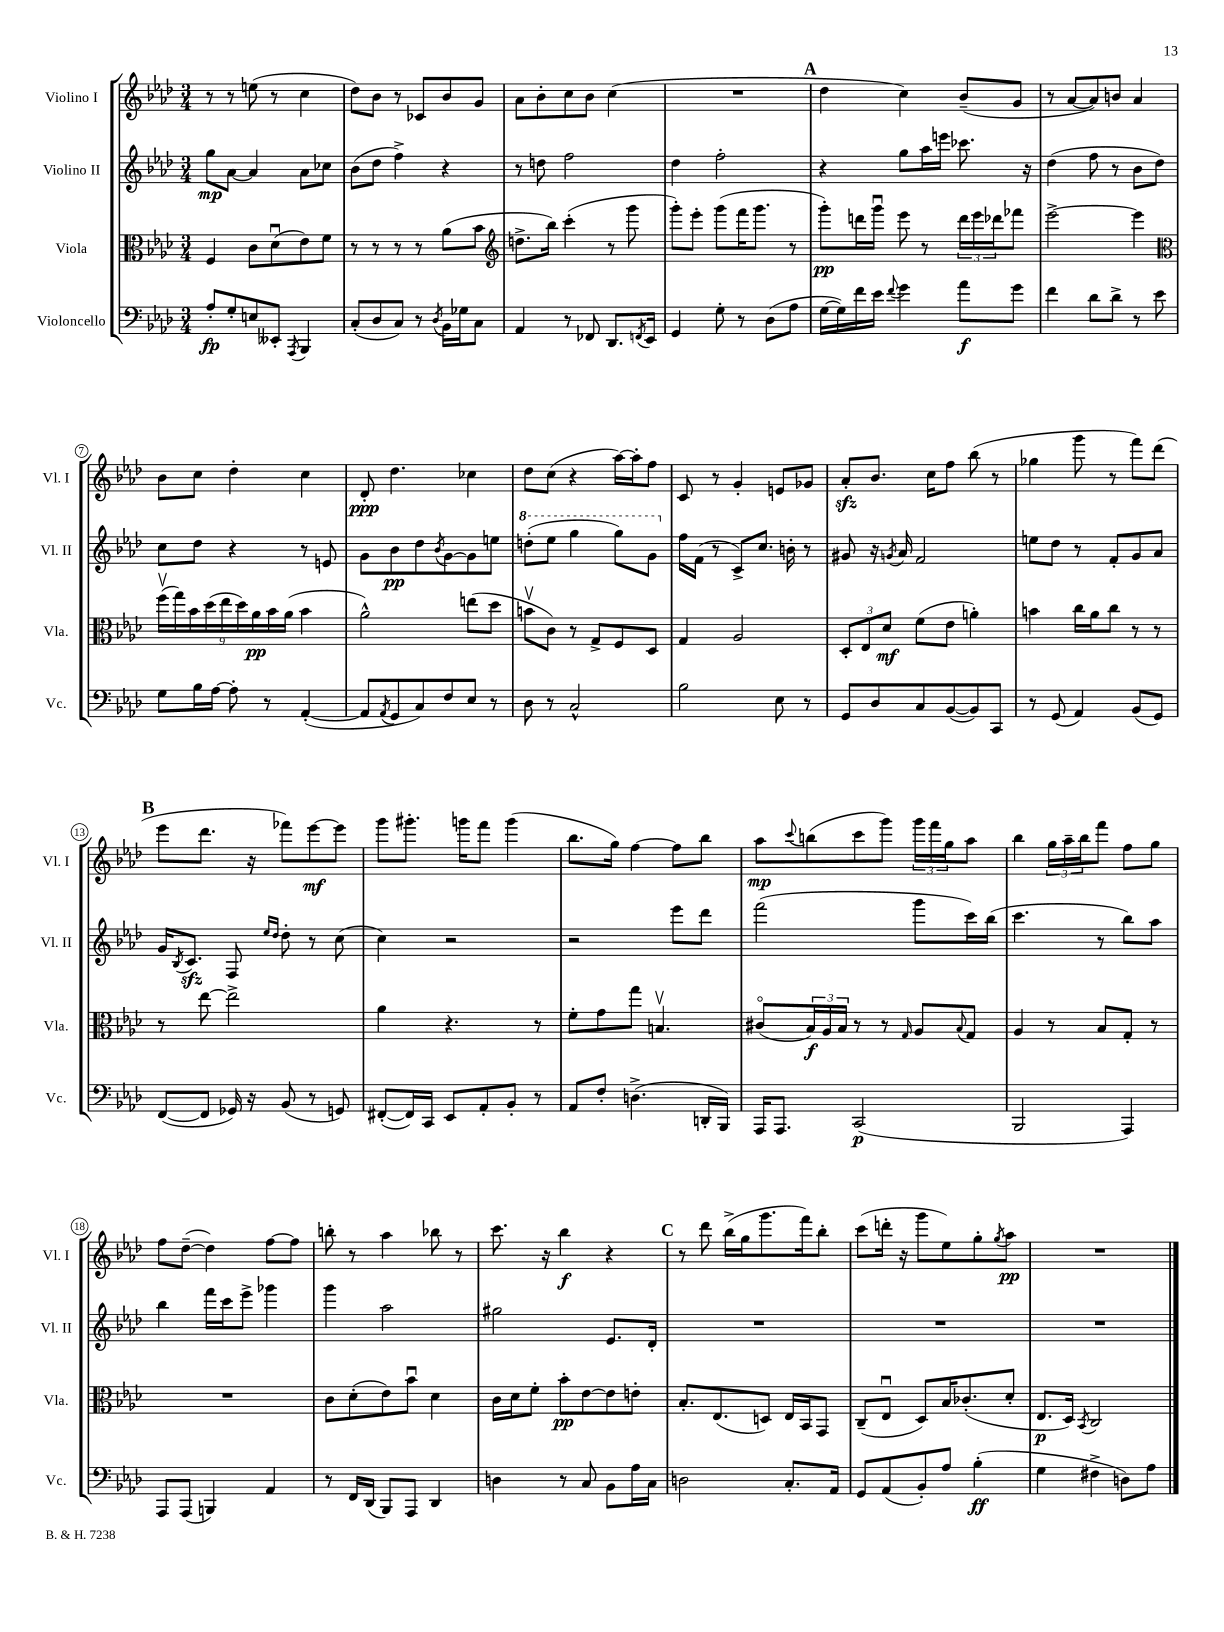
<<
\new StaffGroup <<
\new Staff = "s0" \with { instrumentName = "Violino I" shortInstrumentName = "Vl. I" } {
    \clef treble \key aes \major \numericTimeSignature \time 3/4
    r8 r8 e''8( r8 c''4 |
    des''8) bes'8 r8 ces'8 bes'8 g'8 |
    aes'8 bes'8-. c''8 bes'8 c''4( |
    R2. |
    \mark \markup { \bold "A" } des''4 c''4) bes'8--( g'8 |
    r8 aes'8~ aes'8) b'8 aes'4 |
    bes'8 c''8 des''4-. c''4 |
    des'8-.\ppp des''4. ces''4 |
    des''8 c''8( r4 aes''16~) aes''16-. f''8 |
    c'8 r8 g'4-. e'8 ges'8 |
    aes'8-.\sfz bes'8. c''16 f''8 bes''8( r8 |
    ges''4 g'''8 r8 f'''8) des'''8( |
    \mark \markup { \bold "B" } ees'''8 des'''8. r16 fes'''8) ees'''8~\mf ees'''8 |
    g'''8 gis'''8.-. g'''16 f'''8 g'''4( |
    bes''8. g''16) f''4~ f''8 bes''8 |
    aes''8\mp \appoggiatura { c'''8 } b''8( c'''8 g'''8) \tuplet 3/2 { g'''16 f'''16 g''16 } aes''8 |
    bes''4 \tuplet 3/2 { g''16 aes''16-- bes''16 } f'''8 f''8 g''8 |
    f''8 des''8~--( des''4) f''8~ f''8 |
    b''8-. r8 aes''4 bes''8 r8 |
    c'''8. r16 bes''4\f r4 |
    \mark \markup { \bold "C" } r8 des'''8 bes''16->( g''16 g'''8. f'''16) bes''8-. |
    c'''8( d'''16-. r16 g'''8 ees''8) g''8-. \acciaccatura { g''8 } aes''8\pp |
    R2. \bar "|." |
}
\new Staff = "s1" \with { instrumentName = "Violino II" shortInstrumentName = "Vl. II" } {
    \clef treble \key aes \major \numericTimeSignature \time 3/4
    g''8\mp aes'8~ aes'4 aes'8 ces''8 |
    bes'8( des''8 f''4->) r4 |
    r8 d''8 f''2 |
    des''4 f''2-. |
    \mark \markup { \bold "A" } r4 g''8 aes''16 e'''16 ces'''8. r16 |
    des''4( f''8 r8 bes'8 des''8) |
    c''8 des''8 r4 r8 e'8 |
    g'8 bes'8\pp des''8 \acciaccatura { bes'8 } g'8~ g'8 e''8 |
    \ottava #1 d'''8-.( ees'''8 g'''4 g'''8) g''8 \ottava #0 |
    f''16 f'16( r8 c'8->) c''8. b'16-. r8 |
    gis'8 r16 \acciaccatura { g'8 } aes'16 f'2 |
    e''8 des''8 r8 f'8-. g'8 aes'8 |
    \mark \markup { \bold "B" } g'16 \acciaccatura { bes8 } c'8.\sfz f8 \grace { ees''16 des''16 } des''8-. r8 c''8( |
    c''4) r2 |
    r2 ees'''8 des'''8 |
    f'''2( g'''8 c'''16) bes''16( |
    c'''4. r8 bes''8) aes''8 |
    bes''4 f'''16 c'''16 ees'''8-> ges'''4 |
    g'''4 aes''2 |
    gis''2 ees'8. des'16-. |
    \mark \markup { \bold "C" } R2. |
    R2. |
    R2. \bar "|." |
}
\new Staff = "s2" \with { instrumentName = "Viola" shortInstrumentName = "Vla." } {
    \clef alto \key aes \major \numericTimeSignature \time 3/4
    f4 c'8 des'8\downbow( ees'8) f'8 |
    r8 r8 r8 r8 aes'8( bes'8 |
    \clef treble d''8.-> bes''16) c'''4-.( r8 g'''8 |
    g'''8-.) ees'''8-. g'''8( f'''16 g'''8. r8 |
    \mark \markup { \bold "A" } g'''8-.\pp) d'''16 g'''16\downbow ees'''8 r8 \tuplet 3/2 { d'''16 ees'''16 des'''16 } fes'''8 |
    ees'''2~-> ees'''4 |
    \clef alto \tuplet 9/8 { f''16\upbow( g''16) bes'16 des''16( ees''16 des''16) aes'16\pp bes'16 aes'16( } bes'4 |
    aes'2-^) e''8( des''8 |
    b'8\upbow c'8) r8 g8-> f8 des8 |
    g4 aes2 |
    \tuplet 3/2 { des8-. ees8 des'8\mf } f'8( ees'8 a'4-.) |
    b'4 c''16 aes'16 c''8 r8 r8 |
    \mark \markup { \bold "B" } r8 ees''8~ ees''2-> |
    aes'4 r4. r8 |
    f'8-. g'8 g''8 b4.\upbow |
    cis'8\flageolet( \tuplet 3/2 { bes16\f) aes16 bes16 } r8 r8 \grace { g16 } aes8 \appoggiatura { bes8 } g8 |
    aes4 r8 bes8 g8-. r8 |
    R2. |
    c'8 des'8-.( ees'8) bes'8\downbow des'4 |
    c'16 des'16 f'8-. bes'8-.\pp ees'8~ ees'8 e'8-. |
    \mark \markup { \bold "C" } bes8.-. ees8.( d8) ees16 bes,16 g,8 |
    c8--( ees8\downbow des8) bes16 ces'8.-.( des'8-. |
    ees8.\p des16) \acciaccatura { bes,8 } c2 \bar "|." |
}
\new Staff = "s3" \with { instrumentName = "Violoncello" shortInstrumentName = "Vc." } {
    \clef bass \key aes \major \numericTimeSignature \time 3/4
    aes8-.\fp g8-. e8 eeses,8-. \acciaccatura { aes,,8 } bes,,4 |
    c8-.( des8 c8) r8 \acciaccatura { des8 } bes,16 ges16 c8 |
    aes,4 r8 fes,8 des,8. \acciaccatura { f,8 } ees,16 |
    g,4 g8-. r8 des8( aes8 |
    \mark \markup { \bold "A" } g16~ g16) f'16 ees'16 \appoggiatura { f'8 } g'4 aes'8\f g'8 |
    f'4 des'8 des'8-> r8 ees'8 |
    g8 bes16 aes16~ aes8-. r8 aes,4~-.( |
    aes,8 \acciaccatura { aes,8 } g,8 c8) f8 ees8 r8 |
    des8 r8 c2-^ |
    bes2 ees8 r8 |
    g,8 des8 c8 bes,8~( bes,8) c,8 |
    r8 g,8( aes,4) bes,8( g,8) |
    \mark \markup { \bold "B" } f,8~( f,8 ges,16) r16 bes,8( r8 g,8) |
    fis,8~-.( fis,16) c,16 ees,8 aes,8-. bes,8-. r8 |
    aes,8 f8-. d4.->( d,16-. bes,,16) |
    aes,,16 aes,,8. c,2\p( |
    bes,,2 aes,,4) |
    aes,,8 aes,,8( b,,4) aes,4 |
    r8 f,16 des,16( bes,,8) aes,,8 des,4 |
    d4 r8 c8 bes,8 aes16 c16 |
    \mark \markup { \bold "C" } d2 c8.-. aes,16 |
    g,8 aes,8( bes,8-.) aes8 bes4-.\ff( |
    g4 fis4-> d8) aes8 \bar "|." |
}
>>
>>
\layout { \context { \Score \override BarNumber.stencil = #(make-stencil-circler 0.1 0.3 ly:text-interface::print) } }
